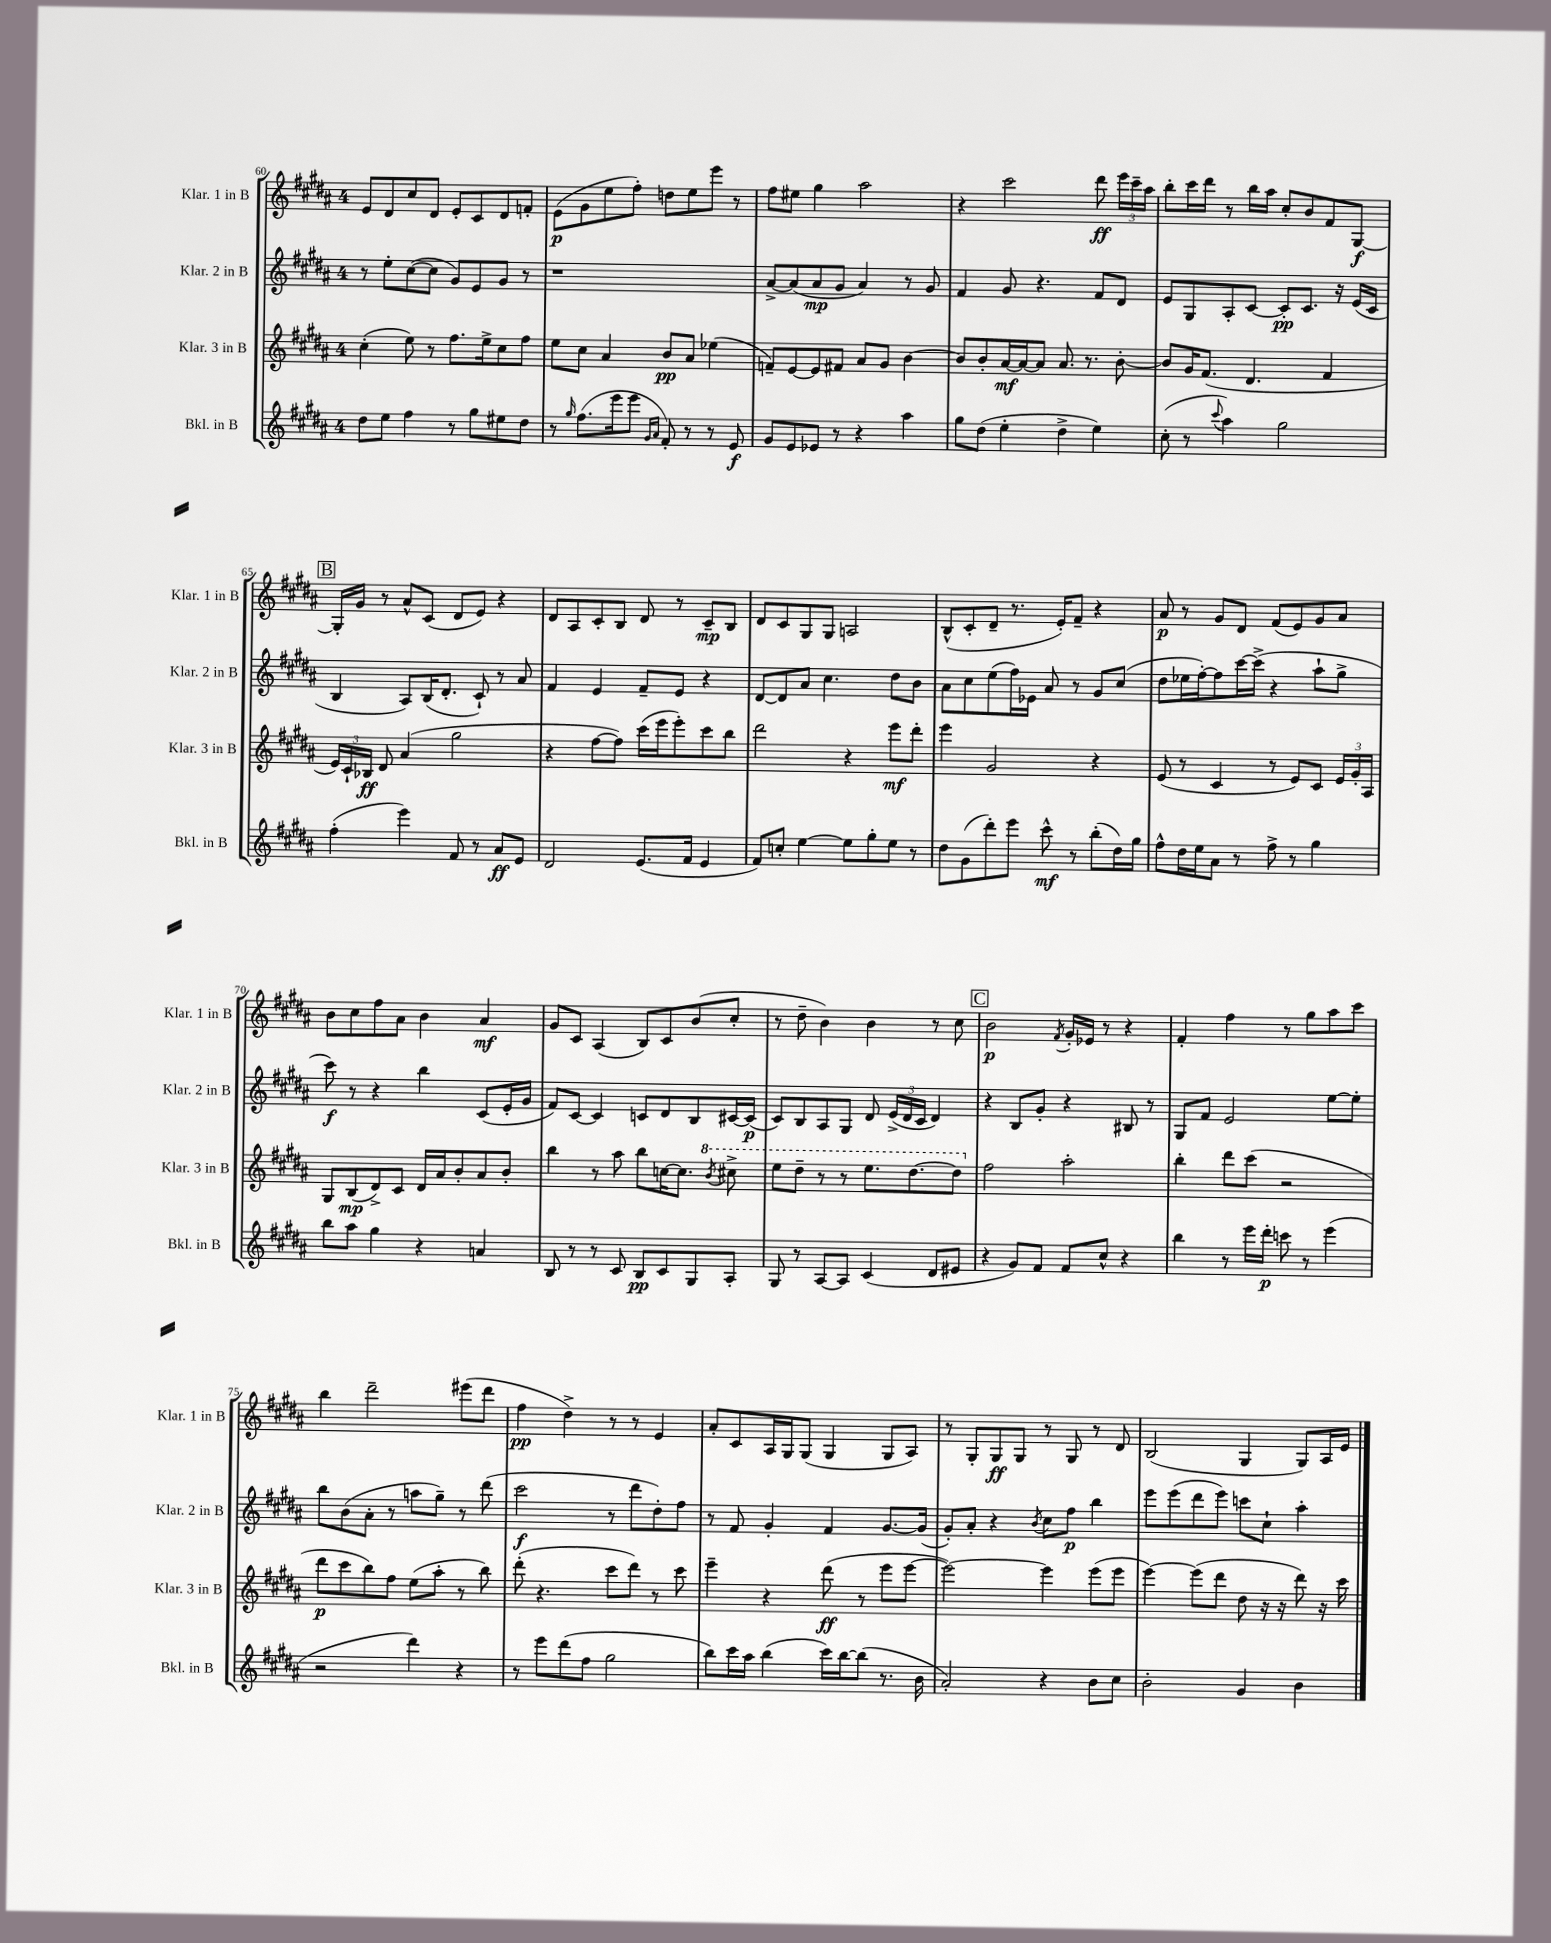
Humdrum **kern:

**kern	**kern	**kern	**kern
*staff4	*staff3	*staff2	*staff1
*clefG2	*clefG2	*clefG2	*clefG2
*k[f#c#g#d#a#]	*k[f#c#g#d#a#]	*k[f#c#g#d#a#]	*k[f#c#g#d#a#]
*M4/4	*M4/4	*M4/4	*M4/4
8dd#	(4cc#'	8r	8e
8ee	.	8ee'	8d#
4ff#	8ee)	([8cc#	8cc#
.	8r	8cc#]	8d#
8r	8.ff#	8g#)	8e'
8gg#	.	8e	8c#
.	16ee^	.	.
8ee#	8cc#	8g#	8d#
8dd#	8ff#	8r	8f'
=	=	=	=
8r	8ee	1r	(8e
16qqgg#	.	.	.
(8.ff#	8cc#	.	8g#
.	4a#	.	8ee
16eee	.	.	.
8eee	.	.	8ff#')
16qqg#	.	.	.
16qqa#	.	.	.
8f#')	8b	.	8dd
8r	8a#	.	8ee
8r	(4ee-	.	8eee
8e	.	.	8r
=	=	=	=
8g#	8f~)	[8a#^	8ff#
8e	[8e	(8a#]	8ee#
8e-	8e]	8a#	4gg#
8r	8f#	8g#	.
4r	8a#	4a#)	2aa#
.	8g#	.	.
4aa#	[4b	8r	.
.	.	8g#	.
=	=	=	=
8gg#	8b]	4f#	4r
(8dd#	8b'	.	.
4ee'	[16a#	8g#	2ccc#
.	16a#_	.	.
.	8a#]	4.r	.
4dd#^	8.a#	.	.
.	8.r	.	.
4ee)	.	8f#	8ddd#
.	[8b'	8d#	24eee
.	.	.	24ccc#~
.	.	.	24aa#
=	=	=	=
(8cc#'	8b]	8e	8bb'
8r	16g#	8G#	16ccc#
.	(8.f#	.	16ddd#
8qqccc#	.	.	.
4aa#)	.	8A#'	8r
.	4.d#	[8c#	16bb
.	.	.	16aa#
2gg#	.	8c#']	8cc#'
.	.	8.c#	8b
.	4f#	.	8f#
.	.	16r	.
.	.	(16e	[8G#
.	.	16c#	.
=	=	=	=
(4ff#'	24e)	4B	16G#']
.	24c#`	.	.
.	.	.	16g#
.	24B-	.	.
.	8d#	.	8r
4eee)	(4a#	8A#)	8a#^^
.	.	(16B	(8c#
.	.	8.d#'	.
8f#	2gg#	.	8d#
8r	.	8c#`)	8e)
8a#	.	8r	4r
8e	.	8a#	.
=	=	=	=
2d#	4r	4f#	8d#
.	.	.	8A#
.	[8ff#	4e	8c#'
.	8ff#])	.	8B
(8.e	(16ccc#	8f#~	8d#
.	16eee	.	.
.	8eee')	8e	8r
16f#	.	.	.
4e	8ccc#	4r	8c#~
.	8bb	.	8B
=	=	=	=
8f#)	2ddd#	[8d#	8d#
8cc'	.	8d#]	8c#
[4ee	.	8a#	8G#
.	.	4.cc#	8G#
8ee]	4r	.	2A
8gg#'	.	.	.
8ee	8eee	8dd#	.
8r	8ddd#'	8b	.
=	=	=	=
8dd#	4eee	8a#	(8B^^
(8g#	.	8cc#	8c#'
8ddd#')	2g#	(8ee	8d#~
8eee	.	16ff#)	8.r
.	.	16e-	.
8ccc#^^	.	8a#	.
.	.	.	16e')
8r	.	8r	8f#~
(8bb'	4r	8g#	4r
16dd#)	.	(8cc#	.
16gg#	.	.	.
=	=	=	=
8ff#^^	(8e	8dd#	8a#
16dd#	8r	16ee-	8r
16ee	.	[16ff#')	.
8a#	4c#	8ff#]	8g#
8r	.	[16ccc#	8d#
.	.	(16ccc#^]	.
8ff#^	8r	4r	(8f#
8r	8e)	.	8e)
4gg#	8c#	8aa#`	8g#
.	24e	8gg#^	8a#
.	24g#'	.	.
.	24A#	.	.
=	=	=	=
8bb	8G#	8ccc#)	8b
8aa#	(8B	8r	8cc#
4gg#	8d#^)	4r	8ff#
.	8c#	.	8a#
4r	16d#	4bb	4b
.	16a#	.	.
.	8b'	.	.
4a	8a#	(8c#	4a#
.	8b'	16e'	.
.	.	16g#	.
=	=	=	=
8B	4bb	8f#)	8g#
8r	.	[8c#	8c#
8r	8r	4c#]	(4A#
8c#	8aa#	.	.
8B	8bb	8c	8B)
8c#	[16cc	8d#	8c#
.	8.cc]	.	.
8G#	.	8B	(8b
.	8qbb	.	.
8A#'	8ccc#^	[16c#	8cc#'
.	.	(16c#]	.
=	=	=	=
8G#	8eee	8c#)	8r
8r	8ddd#~	8B	8dd#~
[8A#	8r	8A#	4b)
8A#]	8r	8G#	.
(4c#	8.eee	8d#	4b
.	.	(24e^	.
.	.	24d#	.
.	[8.ddd#	.	.
.	.	24c#	.
8d#	.	4d#)	8r
8e#	8ddd#]	.	8cc#
=	=	=	=
4r	2ff#	4r	2b
8g#)	.	8B	.
8f#	.	8g#'	.
.	.	.	8qf#
8f#	2aa#'	4r	16g#'
.	.	.	16e-
8cc#^^	.	.	8r
4r	.	8B#	4r
.	.	8r	.
=	=	=	=
4bb	4bb'	8G#	4f#'
.	.	8f#	.
8r	8ddd#	2e	4ff#
16eee	(8ccc#	.	.
16ddd#'	.	.	.
8ccc	2r	.	8r
8r	.	.	8gg#
(4eee	.	[8ee	8aa#
.	.	8ee']	8ccc#
=	=	=	=
2r	8ddd#	8bb	4bb
.	8ccc#	(8b	.
.	8bb)	8a#'	2ddd#~
.	8ff#	8r	.
4ddd#)	(8ee	8aa	.
.	8aa#'	8gg#~)	.
4r	8r	8r	(8eee#
.	8bb)	(8ddd#	8ddd#
=	=	=	=
8r	(8ddd#'	2ccc#	4ff#
8eee	4.r	.	.
(8ddd#	.	.	4dd#^)
8ff#	.	.	.
2gg#	8ccc#	8r	8r
.	8ddd#)	8ddd#	8r
.	8r	8dd#')	4e
.	8ccc#	8ff#	.
=	=	=	=
8bb)	4eee~	8r	8a#'
16ccc#	.	8f#	8c#
16aa#	.	.	.
(4bb	4r	4g#'	16A#
.	.	.	16G#
.	.	.	(8G#
16ccc#)	(8ddd#	4f#	4G#
[16bb	.	.	.
(8bb]	8r	.	.
8.r	8eee	[8.g#	8G#
.	[8eee	.	8A#)
16b	.	(16g#]	.
=	=	=	=
2a#')	2eee_)	8g#')	8r
.	.	8a#'	8G#'
.	.	4r	8G#
.	.	.	8G#
.	.	8qb	.
4r	4eee]	8cc#	8r
.	.	8ff#	8G#
8b	(8eee	4bb	8r
8cc#	8eee	.	8d#
=	=	=	=
2b'	[4eee)	8eee	(2B
.	.	(8eee	.
.	(8eee]	8ddd#	.
.	8ddd#	8eee)	.
4g#	8dd#	8ccc	4G#
.	16r	8cc#`	.
.	16r	.	.
4b	8ddd#)	4aa#'	8G#)
.	16r	.	16A#
.	16ccc#	.	16e
==	==	==	==
*-	*-	*-	*-
